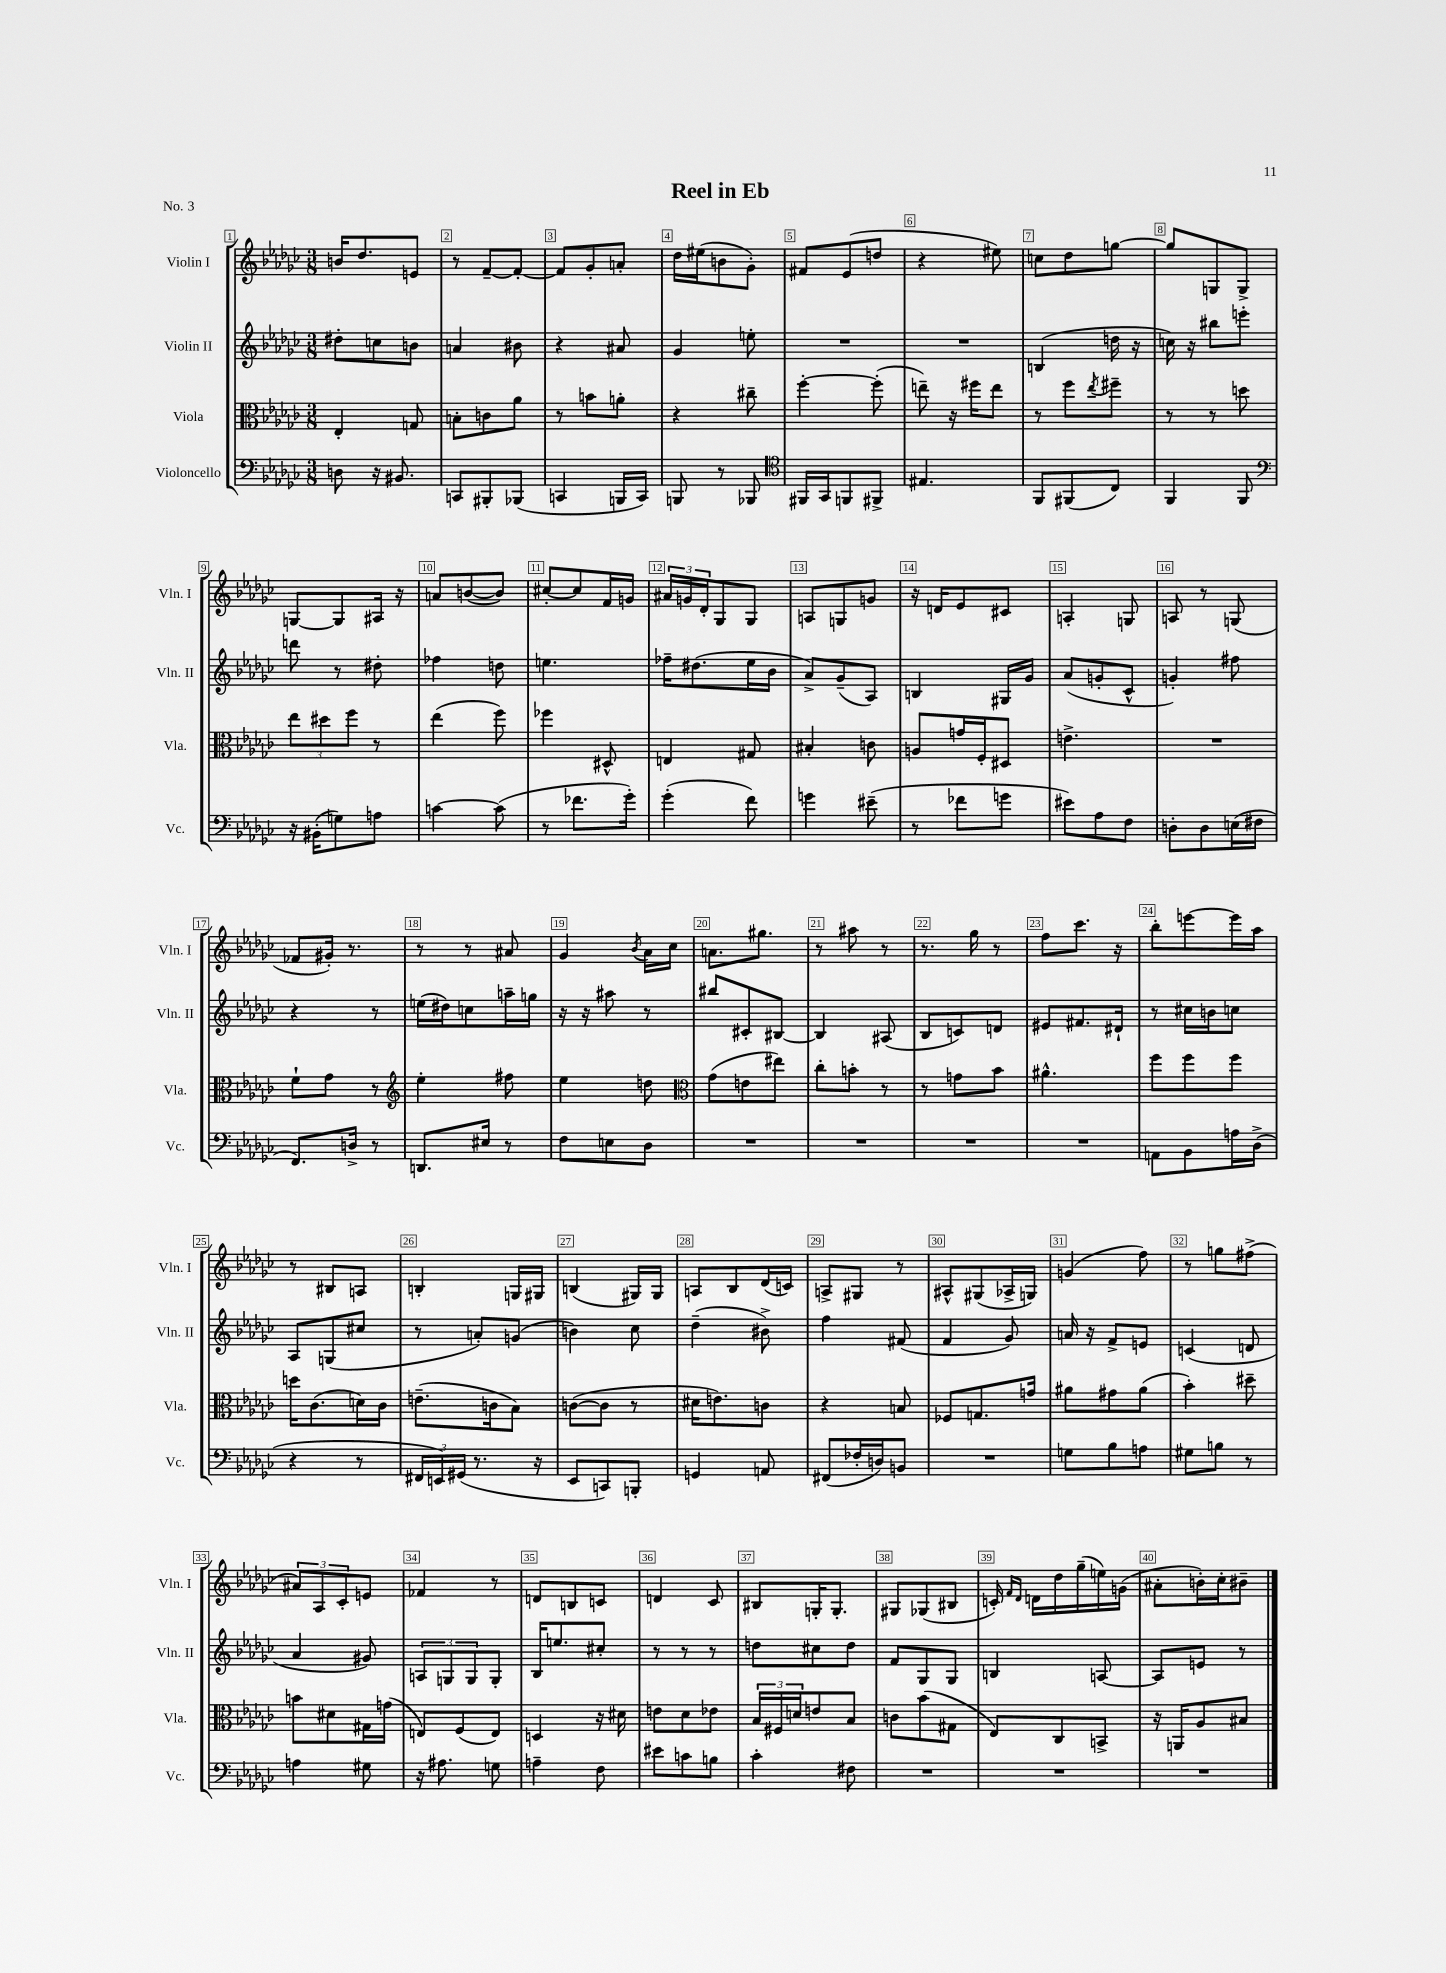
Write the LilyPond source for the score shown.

\header { title = "Reel in Eb" piece = "No. 3" }
<<
\new StaffGroup <<
\new Staff = "s0" \with { instrumentName = "Violin I" shortInstrumentName = "Vln. I" } {
    \clef treble \key ges \major \numericTimeSignature \time 3/8
    b'16 des''8. e'8 |
    r8 f'8~-- f'8~-. |
    f'8 ges'8-. a'8-. |
    des''16 eis''16( b'8 ges'8-.) |
    fis'8 ees'8( d''8 |
    r4 eis''8) |
    c''8 des''8 g''8~ |
    g''8 g8 g8-> |
    g8~ g8 ais16 r16 |
    a'8 b'8~( b'8) |
    cis''8~-. cis''8 f'16 g'16 |
    \tuplet 3/2 { ais'16 g'16 des'16-. } ges8 ges8 |
    a8 g8 g'8 |
    r16 d'16 ees'8 cis'8 |
    a4-. g8 |
    a8 r8 g8( |
    fes'8 gis'16-.) r8. |
    r8 r8 ais'8 |
    ges'4 \acciaccatura { bes'8 } aes'16 ces''16 |
    a'8. gis''8. |
    r8 ais''8 r8 |
    r8. ges''16 r8 |
    f''8 ces'''8. r16 |
    bes''8-. e'''8~ e'''16 aes''16 |
    r8 bis8 a8 |
    b4-. g16 gis16 |
    b4( gis16) gis16 |
    a8 bes8 des'16( c'16) |
    a8-> gis8 r8 |
    ais8-^ gis8( aes16-> g16) |
    g'4( f''8) |
    r8 g''8 fis''8->( |
    \tuplet 3/2 { ais'8) aes8 ces'8-. } e'8 |
    fes'4 r8 |
    d'8 b8 c'8 |
    d'4 ces'8 |
    bis8 g16-. g8.-. |
    gis8 ges8( bis8 |
    c'16-.) \grace { f'16 des'16 } d'16 des''16 ges''16--( e''16) g'16( |
    ais'8-. b'16-.) ces''16-. bis'8-- \bar "|." |
}
\new Staff = "s1" \with { instrumentName = "Violin II" shortInstrumentName = "Vln. II" } {
    \clef treble \key ges \major \numericTimeSignature \time 3/8
    dis''8-. c''8 b'8 |
    a'4 bis'8 |
    r4 ais'8 |
    ges'4 e''8-. |
    R4. |
    R4. |
    b4( d''16 r16 |
    c''16) r16 bis''8 e'''8-. |
    d'''8 r8 dis''8-. |
    fes''4 d''8 |
    e''4. |
    fes''16-- dis''8.( ees''16 bes'16 |
    aes'8->) ges'8--( aes8) |
    b4 gis16 ges'16 |
    aes'8( g'8-. ces'8-^ |
    g'4-.) fis''8 |
    r4 r8 |
    e''16( dis''16) c''8 a''16-- g''16 |
    r16 r16 ais''8 r8 |
    bis''8 cis'8-. bis8~ |
    bis4 ais8( |
    bes8 c'8) d'8 |
    eis'8 fis'8. dis'16-! |
    r8 cis''16 b'16 c''8 |
    aes8 g8( cis''8 |
    r8 a'8-.) g'8( |
    b'4) ces''8 |
    des''4--( bis'8->) |
    f''4 fis'8( |
    f'4 ges'8) |
    a'16 r16 f'8-> e'8 |
    c'4( d'8 |
    aes'4 gis'8) |
    \tuplet 3/2 { a8 g8 g8 } g8-. |
    bes16 e''8. cis''8-. |
    r8 r8 r8 |
    d''8 cis''8 d''8 |
    f'8 ges8 ges8 |
    b4 a8~ |
    a8 e'8 r8 \bar "|." |
}
\new Staff = "s2" \with { instrumentName = "Viola" shortInstrumentName = "Vla." } {
    \clef alto \key ges \major \numericTimeSignature \time 3/8
    ees4-. g8 |
    b8-. c'8 aes'8 |
    r8 b'8 a'8-. |
    r4 cis''8-- |
    f''4~-. f''8-.( |
    e''8--) r16 fis''16 e''8 |
    r8 f''8 \acciaccatura { ees''8 } fis''8-- |
    r8 r8 d''8 |
    \tuplet 3/2 { ees''8 dis''8 f''8 } r8 |
    ees''4( f''8) |
    fes''4 dis8-^ |
    e4 gis8 |
    bis4-. c'8 |
    a8 g'16 f16-. dis8 |
    e'4.-> |
    R4. |
    f'8-! ges'8 r8 |
    \clef treble ees''4-. fis''8 |
    ees''4 d''8 |
    \clef alto ges'8( e'8 eis''8) |
    ces''8-. b'8-. r8 |
    r8 g'8 bes'8 |
    ais'4.-^ |
    f''8 f''8 f''8 |
    d''16 ces'8.( d'16) ces'16 |
    e'8.--( c'16 bes8) |
    c'8~( c'8 r8 |
    dis'16 e'8.) c'8 |
    r4 b8 |
    fes8 g8. g'16 |
    ais'8 gis'8 ais'8( |
    bes'4-.) dis''8-- |
    b'8 dis'8 gis16 g'16( |
    e8) f8( e8) |
    d4 r16 dis'16 |
    e'8 des'8 ees'8 |
    \tuplet 3/2 { bes16 fis16 d'16 } e'8 bes8 |
    c'8 bes'8( gis8 |
    ees8) ces8 b,8-> |
    r16 a,16 aes8 bis8 \bar "|." |
}
\new Staff = "s3" \with { instrumentName = "Violoncello" shortInstrumentName = "Vc." } {
    \clef bass \key ges \major \numericTimeSignature \time 3/8
    d8 r16 bis,8. |
    c,8 bis,,8-. bes,,8( |
    c,4 b,,16 c,16) |
    b,,8 r8 bes,,8 |
    \clef tenor fis,16 ges,16 f,8 fis,8-> |
    eis4. |
    f,8 fis,8( ces8) |
    f,4 f,8 |
    \clef bass r16 bis,16-.( g8) a8 |
    c'4~ c'8( |
    r8 fes'8. ges'16-.) |
    ges'4-.( f'8) |
    g'4 eis'8--( |
    r8 fes'8 g'8 |
    eis'8) aes8 f8 |
    d8-. d8 e16( fis16 |
    f,8.) d16-> r8 |
    d,8. eis16 r8 |
    f8 e8 des8 |
    R4. |
    R4. |
    R4. |
    R4. |
    a,8 bes,8 a16 des16->( |
    r4 r8 |
    \tuplet 3/2 { fis,16 e,16) gis,16( } r8. r16 |
    ees,8 c,8) b,,8-. |
    g,4 a,8 |
    fis,8( fes16-. d16) b,8 |
    R4. |
    g8 bes8 a8 |
    gis8 b8 r8 |
    a4 gis8 |
    r16 ais8. g8 |
    a4-- f8 |
    eis'8 c'8 b8 |
    ces'4-. fis8 |
    R4. |
    R4. |
    R4. \bar "|." |
}
>>
>>
\layout { \context { \Score \override BarNumber.break-visibility = ##(#f #t #t) barNumberVisibility = #all-bar-numbers-visible \override BarNumber.stencil = #(make-stencil-boxer 0.1 0.3 ly:text-interface::print) } }
